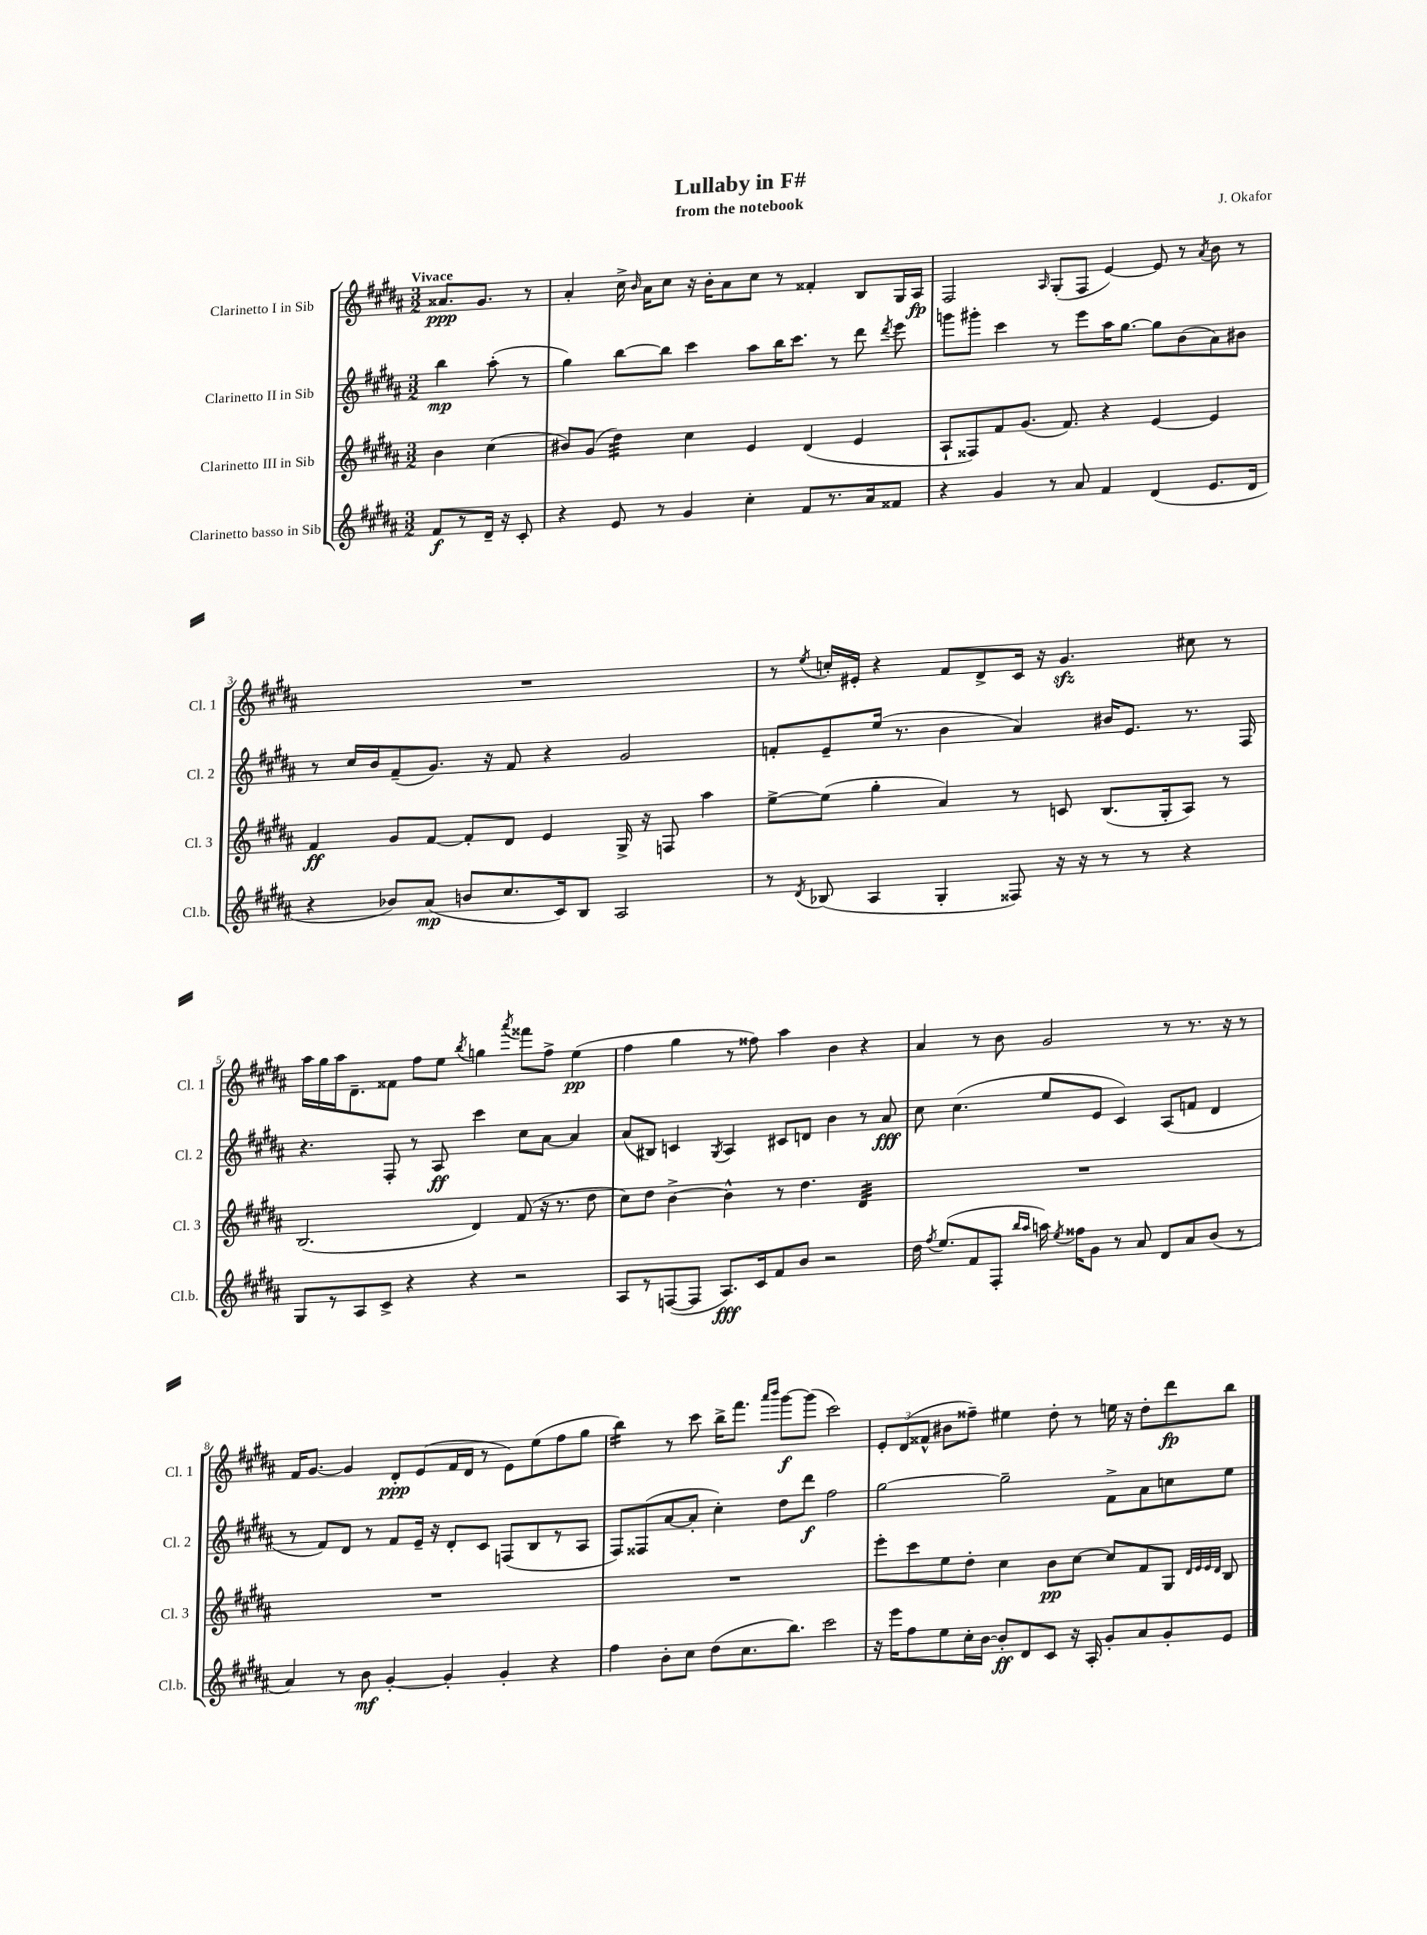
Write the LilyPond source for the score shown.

\header { title = "Lullaby in F#" composer = "J. Okafor" subtitle = "from the notebook" }
<<
\new StaffGroup <<
\new Staff = "s0" \with { instrumentName = "Clarinetto I in Sib" shortInstrumentName = "Cl. 1" } {
    \clef treble \key b \major \numericTimeSignature \time 3/2 \partial 2 \tempo "Vivace"
    \autoBeamOff aisis'8.[\ppp gis'8.] r8 |
    ais'4-. cis''16-> \grace { b'16 } ais'16[ cis''8] r16 b'16[-. ais'8 cis''8] r8 fisis'4-. b8[ gis16 ais16]\fp |
    fis2 \grace { ais16 } gis8[-.( fis8] e'4~) e'8 r8 \acciaccatura { ais'8 } b'8 r8 |
    R1. |
    r8 \acciaccatura { e''8 } c''16[-. eis'16]-. r4 fis'8[ dis'8-> cis'16] r16 gis'4.\sfz cis''8 r8 |
    ais''16[ gis''16 ais''16 dis'8.-- fisis'8] fis''8[ e''8] \acciaccatura { b''8 } g''4 \acciaccatura { ais'''8 } fisis'''8[ fis''8]-> e''4\pp( |
    fis''4 gis''4 r8 fisis''8) ais''4 b'4 r4 |
    ais'4 r8 b'8 gis'2 r8 r8. r16 r8 |
    fis'16[ gis'8.]~ gis'4 dis'8[-.\ppp e'8( fis'16 dis'16] r8 e'8[) e''8( fis''8 gis''8] |
    b''4:16) r8 cis'''8 b''16[-> fis'''8.] \grace { ais'''16[ b'''16] } gis'''8[~\f gis'''8]( cis'''2) |
    \tuplet 3/2 { e'8[-. dis'8( fisis'8]-^ } bis'8[ fisis''8]--) eis''4 dis''8-. r8 e''16 r16 dis''8[-. dis'''8\fp b''8] \bar "|." |
}
\new Staff = "s1" \with { instrumentName = "Clarinetto II in Sib" shortInstrumentName = "Cl. 2" } {
    \clef treble \key b \major \numericTimeSignature \time 3/2 \partial 2
    \autoBeamOff b''4\mp ais''8-.( r8 |
    gis''4) b''8[~ b''8] cis'''4 ais''8[ b''16 cis'''8.] r8 dis'''8 \acciaccatura { dis'''8 } e'''8 |
    g'''8[ gis'''8]-. cis'''4 r8 e'''8[ ais''16 gis''8.]~ gis''8[ b'8( ais'8) bis'8] |
    r8 cis''16[ b'16 fis'8--( gis'8.]) r16 fis'8 r4 gis'2 |
    f'8[-. e'8-- e''16]( r8. b'4 ais'4) bis'16[ e'8.] r8. fis16 |
    r4. fis8-. r8 ais8\ff cis'''4 cis''8[ ais'8]~ ais'4 |
    ais'8[( bis8]) c'4 \acciaccatura { gis8 } ais4 cis'8[ d'8] b'4 r8 ais'8\fff |
    cis''8 cis''4.( e''8[ e'8] cis'4) ais8[( f'8] dis'4 |
    r8 fis'8[) dis'8] r8 fis'8[ e'16]-- r16 dis'8[-. cis'8] f8[( b8 r8 ais8] |
    fis8[) fisis8( ais'8~ ais'8]-. cis''4-.) dis''8[ dis'''8]\f fis''2 |
    gis''2~ gis''2-- fis'8[-> ais'8 c''8 e''8] \bar "|." |
}
\new Staff = "s2" \with { instrumentName = "Clarinetto III in Sib" shortInstrumentName = "Cl. 3" } {
    \clef treble \key b \major \numericTimeSignature \time 3/2 \partial 2
    \autoBeamOff b'4 cis''4( |
    bis'8[) gis'8]( dis''4:32) cis''4 e'4 dis'4( e'4 |
    ais8[-! fisis8) fis'8 gis'8.]( fis'8.) r4 e'4~ e'4 |
    fis'4\ff gis'8[ fis'8]~ fis'8[-. dis'8] e'4 gis16-> r16 f8 ais''4 |
    e''8[~-> e''8]( gis''4-. ais'4) r8 c'8 b8.[( gis16-. ais8]) r8 |
    b2.( dis'4) fis'8( r16 r8. dis''8 |
    cis''8[) dis''8] b'4~-> b'4-^ r8 dis''4. dis'4:32 |
    R1. |
    R1. |
    R1. |
    e'''8[-. cis'''8 e''8 dis''8]-. cis''4 b'8[\pp cis''8]~ cis''8[ fis'8 gis8] \grace { dis'32[ e'32 e'32 dis'32] } b8 \bar "|." |
}
\new Staff = "s3" \with { instrumentName = "Clarinetto basso in Sib" shortInstrumentName = "Cl.b." } {
    \clef treble \key b \major \numericTimeSignature \time 3/2 \partial 2
    \autoBeamOff fis'8[\f r8 dis'16]-- r16 cis'8-. |
    r4 e'8 r8 gis'4 cis''4-. fis'8[ r8. ais'16 fisis'8] |
    r4 gis'4 r8 ais'8 fis'4 dis'4( e'8.[ dis'16] |
    r4 bes'8[) ais'8]\mp( b'8[ cis''8. cis'16) b8] ais2 |
    r8 \acciaccatura { dis'8 } bes8( ais4 gis4-. fisis8) r16 r16 r8 r8 r4 |
    gis8[ r8 ais8 cis'8]-> r4 r4 r2 |
    ais8[ r8 f8~( f8] ais8.[\fff) cis'16 fis'8 b'8] r2 |
    dis''16 \acciaccatura { fis''8 } e''8.[( fis'8 fis8]-. \grace { b''16[ ais''16] } a''16) \acciaccatura { e''8 } fisis''16[ gis'8] r8 ais'8 dis'8[ ais'8 b'8]( r8 |
    ais'4) r8 b'8\mf gis'4~-. gis'4-. gis'4-. r4 |
    fis''4 b'8[-. cis''8] dis''8[( cis''8. b''8.]) cis'''2 |
    r16 e'''16[ fis''8 e''8 cis''16-. b'16]~ b'8[-.\ff dis'8 cis'8] r16 ais16-. gis'8[-. ais'8 gis'8-. e'8] \bar "|." |
}
>>
>>
